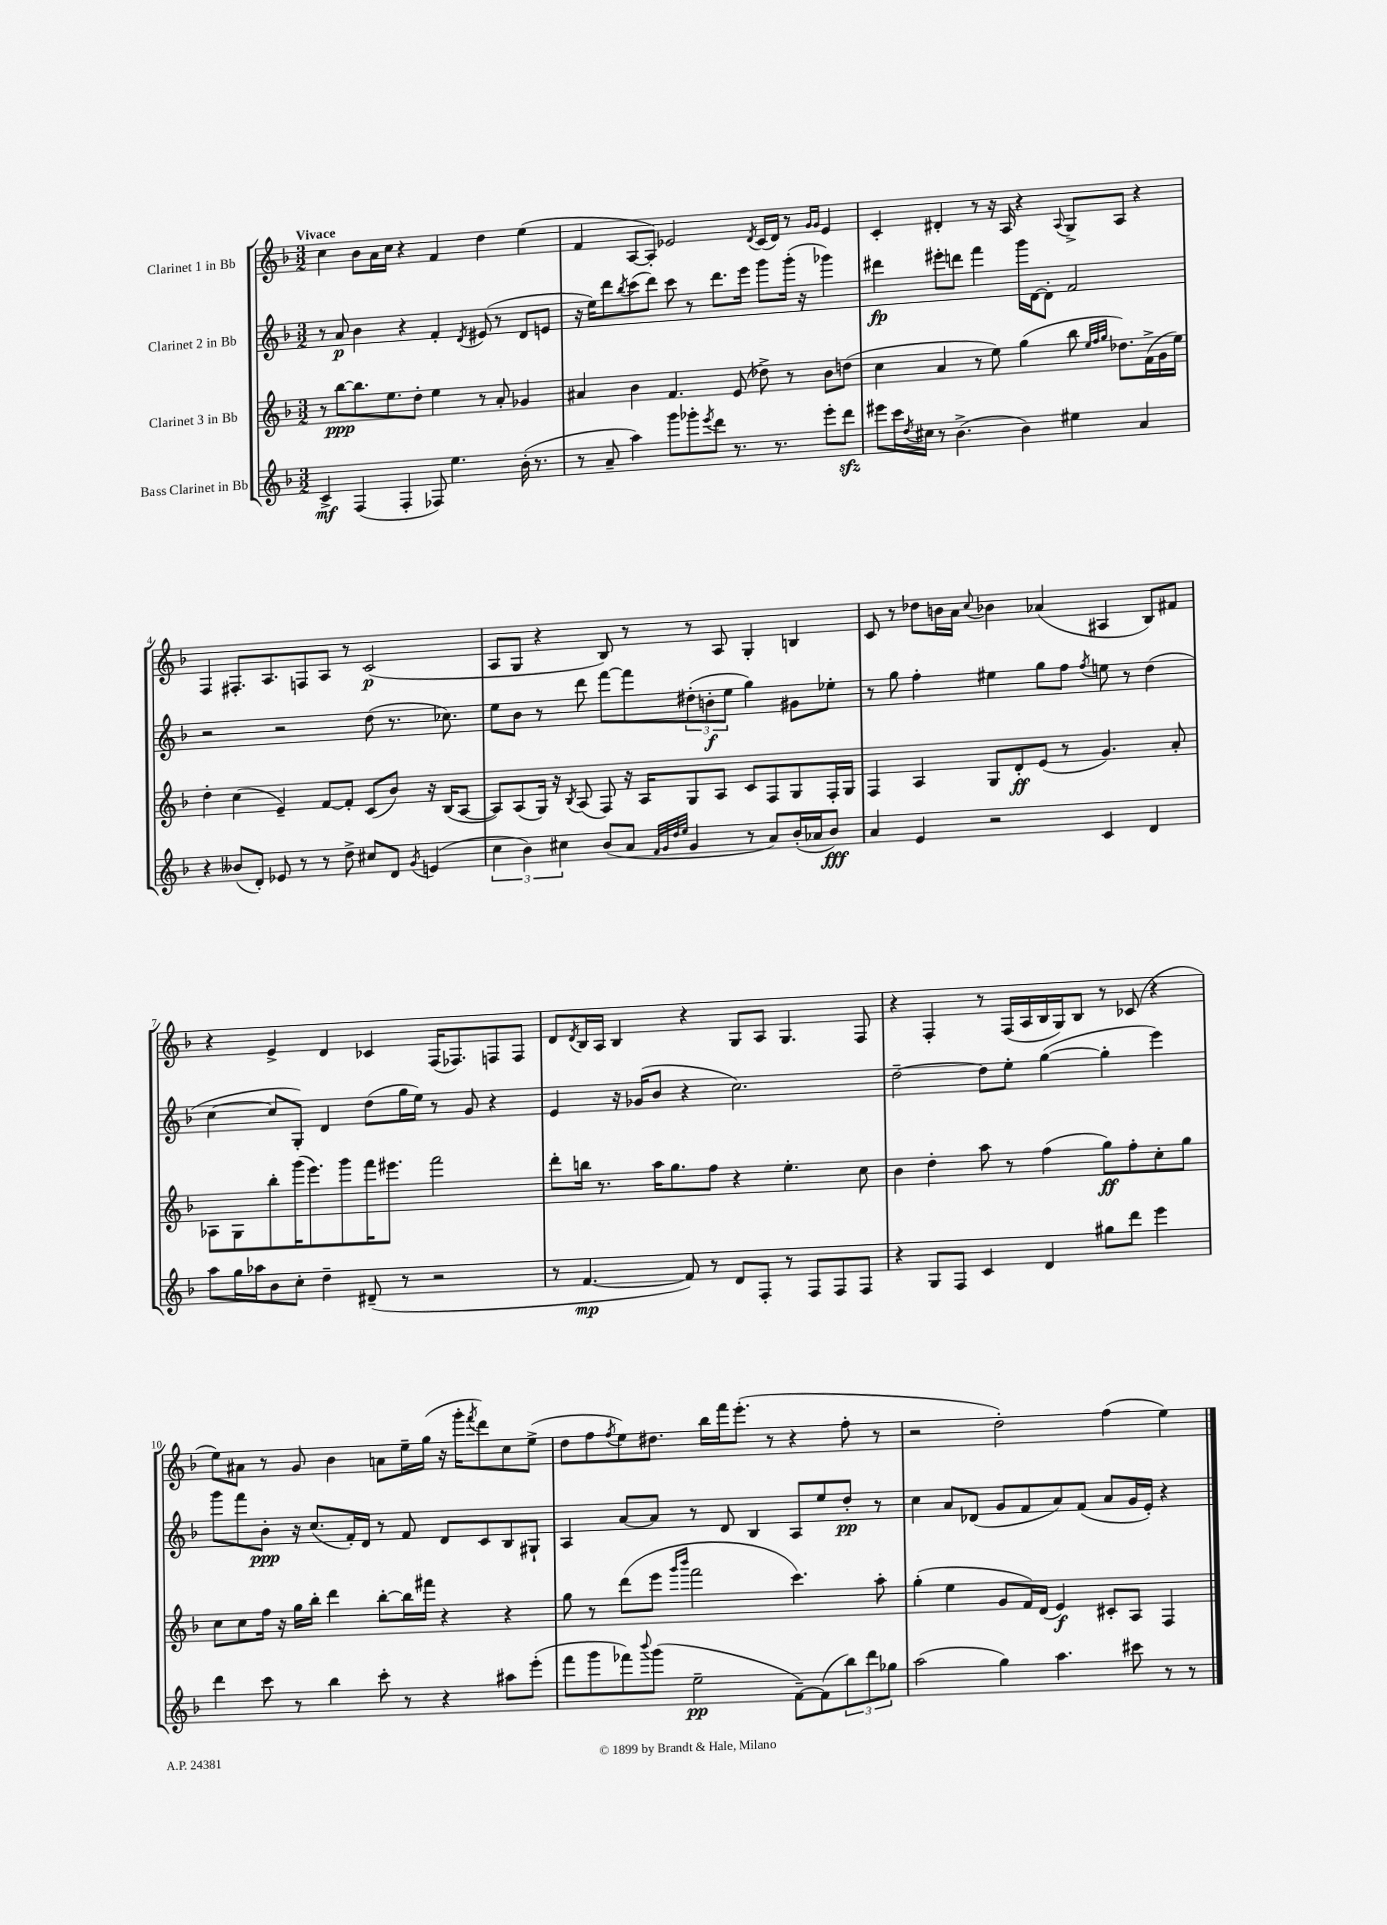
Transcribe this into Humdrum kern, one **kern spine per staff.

**kern	**kern	**kern	**kern
*staff4	*staff3	*staff2	*staff1
*clefG2	*clefG2	*clefG2	*clefG2
*k[b-]	*k[b-]	*k[b-]	*k[b-]
*M3/2	*M3/2	*M3/2	*M3/2
4c^/	8r	8r	4cc\
.	[8bb-\L	8a/	.
(4F/	8.bb-\]	4b-\	8b-\L
.	.	.	16a\L
.	8.ee\	.	16cc\JJ
4F'/	.	4r	4r
.	8dd'\J	.	.
8F-/)	4ee\	4f'/	4f/
4.ee\	.	.	.
.	.	8qd/	.
.	8r	(8e#/	4dd\
.	8a'/	8r	.
(16b-'\	4g-/	8d/L	(4ee\
8.r	.	.	.
.	.	8e/J	.
=	=	=	=
8r	4a#/	16r	4f/
.	.	16ee\LK)	.
8a~/	.	8ddd\	.
.	.	8qbb-/	.
4aa\)	4b-\	(8ccc\	[8A/L
.	.	8ddd\J)	8A'/]J)
8ggg\L	4.f/	8ccc\	2e-/
8ggg-'\	.	8r	.
8qeee/	.	.	.
8ddd\J	.	8.ddd\L	.
8.r	(8e/	.	.
.	.	16eee\Jk	.
.	.	.	8qd/
.	8dd-^\)	8ggg\L	(16c/LL
8.r	.	.	16d/JJ)
.	8r	(16ggg'\Jk	8r
.	.	16r	.
.	.	.	16qqg/LL
.	.	.	16qqg/JJ
8eee'\L	8b-\L	4ggg-\)	4e-/
8ddd\J	(8dd\J	.	.
=	=	=	=
8eee#\L	4cc\	4ddd#\	4c'/
16ccc\L	.	.	.
8qdd/	.	.	.
16cc#\JJ	.	.	.
8r	4a/	8eee#'\L	4d#'/
(4.b-^\	.	8ddd\J	.
.	8r	4fff\	8r
.	8ee\)	.	16r
.	.	.	16A/
4b-\)	(4gg\	16ggg\LL	4r
.	.	[16d\J	.
.	.	8d'\]J	.
.	.	.	8qqA/
4ee#\	8bb-\	2f/	8G^/L
.	32qqee/LLL	.	.
.	32qqff/	.	.
.	32qqgg/JJJ	.	.
.	8.dd-\L)	.	8A/J
4a/	.	.	4r
.	(16f^\L	.	.
.	16g\	.	.
.	16ee\JJ)	.	.
=	=	=	=
4r	4dd'\	2r	4F/
(8b--/L	(4cc\	.	8.F#'/L
8d'/J)	.	.	.
.	.	.	8.A/
8e-/	4e~/)	2r	.
8r	.	.	8F/
8r	[8f/L	.	8A/J
8dd^\	8f'/]J	.	8r
8cc#/L	(8c/L	(8dd\	(2c/
8d/J	8b-/J)	8.r	.
8qg/	.	.	.
(4e/	16r	.	.
.	(16B-/LK	8.cc-\)	.
.	[8A/J	.	.
=	=	=	=
6cc\	8A/]L)	8ee\L	8A/L
.	(8A/	8b-\J	8G/J
6b-\)	.	.	.
.	16G/Jk)	8r	4r
.	16r	.	.
6cc#\	.	.	.
.	8qB-/	.	.
.	(8A/	8ddd\	.
(8b-/L	8F/)	[8fff\L	8B-/)
8a/J	16r	8fff\]	8r
.	16A/LK	.	.
32qqf/LLL	.	.	.
32qqg/	.	.	.
32qqdd/	.	.	.
32qqee/JJJ	.	.	.
4g/	8G/	(12dd#'\	8r
.	.	12b'\	.
.	8A/J	.	8A/
.	.	12ee\J	.
8r	8c/L	4gg\)	4G'/
8a/L)	8F/	.	.
(16b-'/L	8G/	8g#\L	4B/
16a-/J	.	.	.
8b-/J)	16F'/L	8ee-'\J	.
.	16G/JJ	.	.
=	=	=	=
4a/	4F/	8r	8c/
.	.	8gg\	8r
4e/	4A/	4ff'\	8dd-\L
.	.	.	16b\L
.	.	.	16a\JJ
.	.	.	8qqcc/
2r	8G/L	4ee#\	4b-\
.	8d'/	.	.
.	(8e/J	8gg\L	(4a-/
.	8r	8ff\J	.
.	.	8qff/	.
4c/	4.g/)	8ee\	4A#/
.	.	8r	.
4d/	.	(4dd\	8B-/L)
.	8a'/	.	8f#/J
=	=	=	=
8aa\L	8A-\L	[4cc\	4r
16gg\L	8G\	.	.
16aa-\J	.	.	.
8b-\	8bb-'\	8cc/]L	4e^/
8cc'\J	(16ggg\K	8G'/J)	.
.	8.eee\)	.	.
4dd~\	.	4d/	4d/
.	8ggg\	.	.
(8d#~/	16fff\K	(8dd\L	4c-/
.	8.eee#\J	.	.
8r	.	16gg\L	.
.	.	16ee\JJ)	.
2r	2fff\	8r	(16F/LK
.	.	.	8.F-/)
.	.	8g/	.
.	.	4r	8F/
.	.	.	8F/J
=	=	=	=
8r	8ddd'\L	4e/	8d/L
.	.	.	8qd/
[4.f/	16bb\Jk	.	16B-/L
.	8.r	.	16A/JJ
.	.	16r	4B-/
.	.	(16g-/LK	.
.	16aa\LK	8b-/J	.
.	8.gg\	.	.
8f/])	.	4r	4r
8r	8ff\J	.	.
8d/L	4r	2.cc\)	8G/L
8F'/J	.	.	8A/J
8r	4.ee'\	.	4.G/
8F/L	.	.	.
8F/	.	.	.
8F/J	8cc\	.	8F/
=	=	=	=
4r	4b-\	[2dd~\	4r
8G/L	4dd'\	.	4F'/
8F/J	.	.	.
4c/	8aa\	8dd\]L	8r
.	8r	8ee'\J	(16F/LL
.	.	.	16A/
4d/	(4ff\	([4gg\	16B-/
.	.	.	16G/J)
.	.	.	8B-/J
8gg#\L	8gg\L)	4gg'\]	8r
8ddd\J	8ff'\	.	(8c-/
4eee\	8cc'\	4eee\)	4r
.	8gg\J	.	.
=	=	=	=
4ddd\	8cc\L	8ggg\L	8ee\L)
.	8cc\	8fff\	8a#\J
8ccc\	16ff\Jk	8b-'\J	8r
.	16r	.	.
8r	16gg\LL	16r	8g/
.	16bb-'\JJ	(8.cc/L	.
4bb-\	4ddd\	.	4b-\
.	.	16f'/L)	.
.	.	16d/JJ	.
8ccc'\	[8bb-'\L	8r	8a\L
8r	16bb-\]L	8f/	16ee~\L
.	16fff#\JJ	.	(16gg\JJ
4r	4r	8d/L	16r
.	.	.	16ggg'\LK
.	.	.	8qfff/
.	.	8c/	8ddd\)
8aa#\L	4r	8B-/	8cc\
(8eee'\J	.	8G#`/J	(8ee^\J
=	=	=	=
8fff\L	8gg\	4A/	8dd\L
8ggg\	8r	.	8ff\
.	.	.	8qff/
8fff-\)	(8ddd\L	[8a/L	8ee\)
8qqbbb-/	.	.	.
(8ggg\J	8eee\J	8a/]J	8.dd#\J
.	16qqggg/LL	.	.
.	16qqbbb-/JJ	.	.
2ee~\	2fff\	8r	.
.	.	.	16bb-\LL
.	.	8d/	16fff\J
.	.	.	(8.eee'\J
.	.	4B-/	.
.	.	.	8r
[8f~\L)	4.ccc\)	8A/L	4r
(8f\]	.	8ee/	.
12bb-\)	.	8dd'/J	8ff'\
12ddd\	.	.	.
.	8aa'\	8r	8r
12gg-\J	.	.	.
=	=	=	=
(2aa\	(4gg'\	4cc\	2r
.	4ee\	8a/L	.
.	.	(8d-/J	.
4gg\)	8g/L	8g/L	2dd'\)
.	16f/L)	8f/	.
.	(16d/JJ	.	.
4.aa\	4e/)	8a/)	.
.	.	(8f/J	.
.	8c#'/L	8a/L	(4ff\
8ccc#\	8A/J	16g/L	.
.	.	16e'/JJ)	.
8r	4F/	4r	4ee\)
8r	.	.	.
==	==	==	==
*-	*-	*-	*-
